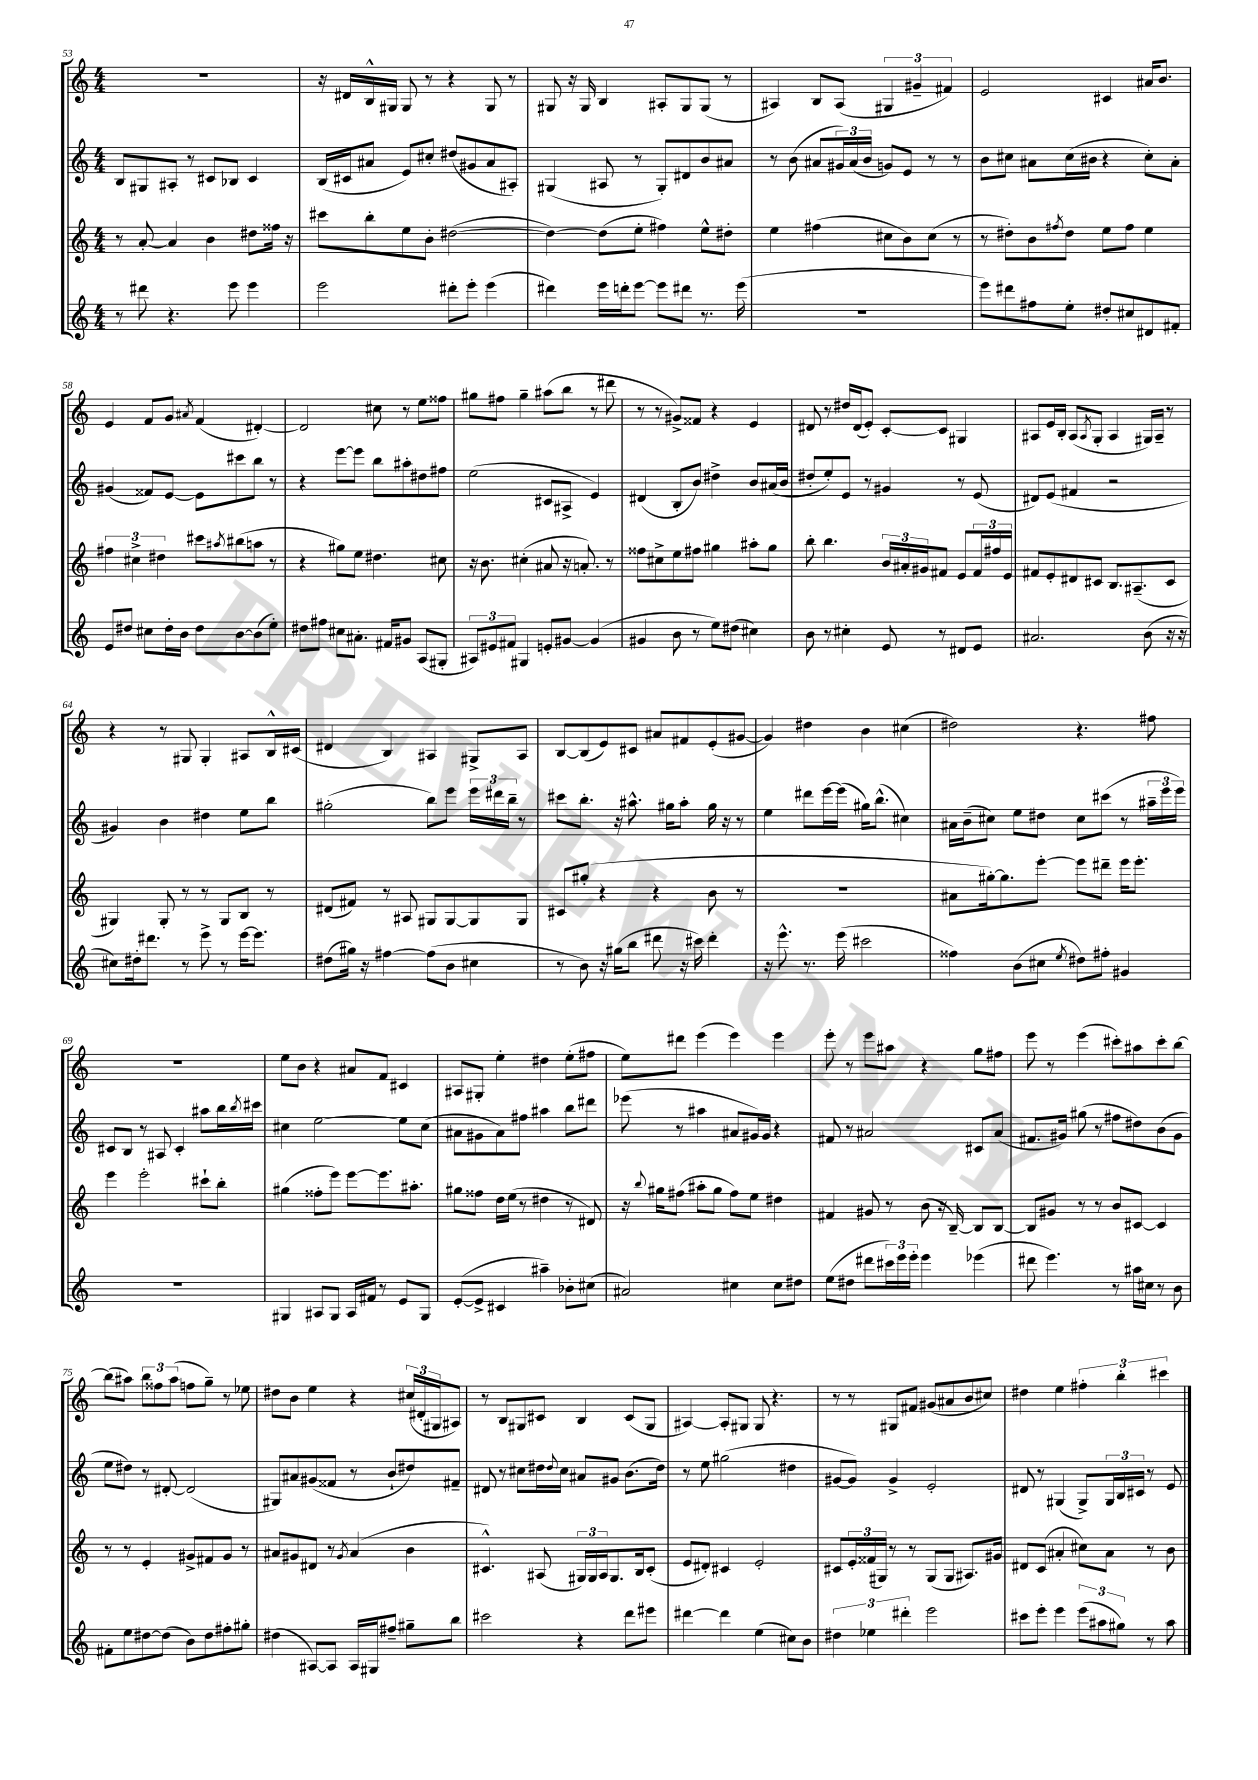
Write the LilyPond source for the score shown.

<<
\new StaffGroup <<
\new Staff = "s0" {
    \clef treble \key c \major \numericTimeSignature \time 4/4
    R1 |
    r16 dis'16 b16-^ gis16 gis8 r8 r4 gis8 r8 |
    gis8 r16 gis16 b4 ais8-. gis8 gis8( r8 |
    ais4) b8 ais8( \tuplet 3/2 { gis4 gis'4-- fis'4) } |
    e'2 cis'4 ais'16 b'8. |
    e'4 f'8 g'8 \acciaccatura { ais'8 } f'4( dis'4~-.) |
    dis'2 cis''8 r8 e''8 fisis''8 |
    gis''8 fis''8 gis''4-- ais''8( b''8 r8 dis'''8 |
    r8 r8 gis'8->) fisis'8 r4 e'4 |
    dis'8 r8 dis''16 dis'16( e'8-.) c'8~-. c'8 gis4 |
    ais8 e'16 b16-. ais8( \acciaccatura { ais8 } g8-. ais4 gis16) ais16-- r8 |
    r4 r8 gis8 gis4-. ais8 b16-^ cis'16( |
    dis'4 b4) ais4 gis8-> ais8 |
    b8~ b8( e'8) cis'8 ais'8 fis'8 e'8-.( gis'8~ |
    gis'4) dis''4 b'4 cis''4( |
    dis''2) r4. fis''8 |
    r1 |
    e''8 b'8 r4 ais'8 f'8 cis'4 |
    ais8 gis8-. e''4-. dis''4 e''8-.( fis''8 |
    e''8) dis'''8 e'''4( e'''4) e'''4 |
    e'''8-. r8 e'''8 ais''8 r4 g''8 fis''8 |
    e'''8 r8 e'''4( cis'''8-.) ais''8 cis'''8-. b''8~ |
    b''8( ais''8) \tuplet 3/2 { b''8 fisis''8 ais''8( } f''8 g''8--) r8 ees''8 |
    dis''8 b'8 e''4 r4 \tuplet 3/2 { cis''16( dis'16-. gis16 } ais8) |
    r8 b8 gis8 cis'8 b4 cis'8( gis8 |
    ais4~) ais8-. gis8 gis8 r4. |
    r8 r8 gis8 fis'8 gis'8( ais'8 b'8 cis''8) |
    dis''4 e''4 \tuplet 3/2 { fis''4-. b''4-. cis'''4 } \bar "|." |
}
\new Staff = "s1" {
    \clef treble \key c \major \numericTimeSignature \time 4/4
    b8 gis8 ais8-. r8 cis'8 bes8 cis'4 |
    b16( cis'16 ais'8 e'8) cis''8-. dis''8( gis'8 ais'8 ais8-.) |
    gis4( ais8 r8 gis8-.) dis'8 b'8 ais'8 |
    r8 b'8( ais'8 \tuplet 3/2 { gis'16) ais'16( b'16 } g'8) e'8 r8 r8 |
    b'8 cis''8 ais'8 cis''16( bis'16 r4 cis''8-.) ais'8-. |
    gis'4( fisis'8) e'8~ e'8 cis'''8 b''8 r8 |
    r4 e'''8~ e'''8 b''8 ais''8-. dis''8 fis''8 |
    e''2( cis'8 ais8-> e'4) |
    dis'4( b8-. b'8) dis''4-> b'8 ais'16( b'16 |
    dis''8-. e''8-.) e'8 r8 gis'4 r8 e'8( |
    dis'8) e'8( fis'4 r2 |
    gis'4) b'4 dis''4 e''8 b''8 |
    gis''2-.( b''8) e'''8 \tuplet 3/2 { e'''16 dis'''16 b''16-- } r8 |
    cis'''8 b''8.-. r16 ais''8.-^ gis''16 ais''8-. gis''16 r16 r8 |
    e''4 dis'''8 e'''16~ e'''16( gis''16) b''8.-^( cis''4) |
    ais'16 b'16--( cis''8) e''8 dis''8 cis''8 cis'''8( r8 \tuplet 3/2 { ais''16-- e'''16 e'''16) } |
    cis'8 b8 r8 ais8 cis'4-. ais''8 b''16 \acciaccatura { b''8 } cis'''16 |
    cis''4 e''2~ e''8 cis''8( |
    ais'8 gis'8 ais'8) fis''8 ais''4 b''8 dis'''8 |
    ees'''8( r8 ais''4 ais'8 gis'16) gis'16 r4 |
    fis'8 r8 ais'2 cis'8 ais'8( |
    fis'8. gis'16) gis''8( r8 fis''8 dis''8) b'8( gis'8 |
    e''8 dis''8) r8 dis'8~-. dis'2( |
    gis8) ais'8 gis'8( fisis'8 r8 b'8-! dis''8) fis'8-- |
    dis'8 r8 cis''8 dis''16 \appoggiatura { dis''8 } cis''16 ais'8 gis'8 b'8.( dis''16) |
    r8 e''8 gis''2( dis''4 |
    gis'8~ gis'8) gis'4-> e'2-. |
    dis'8 r8 gis4( gis8->) \tuplet 3/2 { gis16 b16 cis'16 } r8 e'8 \bar "|." |
}
\new Staff = "s2" {
    \clef treble \key c \major \numericTimeSignature \time 4/4
    r8 a'8~-. a'4 b'4 dis''8 fisis''16 r16 |
    cis'''8 b''8-. e''8 b'8-. dis''2~( |
    dis''4~) dis''8( e''8-. fis''4) e''8-^ dis''8-. |
    e''4 fis''4( cis''8 b'8) cis''8( r8 |
    r8 dis''8-.) b'8 \acciaccatura { fis''8 } dis''8 e''8 fis''8 e''4 |
    \tuplet 3/2 { fis''4 cis''4-> dis''4 } cis'''8 \acciaccatura { ais''8 } bis''8( a''8 r8 |
    r4 gis''8) e''8 dis''4. cis''8 |
    r16 b'8. cis''4-.( ais'8 r16 a'8.-.) r8 |
    fisis''8 cis''8-> e''8 fis''8 gis''4 ais''8-. gis''8 |
    b''8-. b''4. \tuplet 3/2 { b'16 ais'16-. gis'16 } fis'8 e'8 \tuplet 3/2 { fis'16 fis''16 e'16 } |
    fis'8 e'8-. dis'8 cis'8 b8. ais8.--( cis'8 |
    gis4) gis8-. r8 r8 gis8 b8 r8 |
    dis'8( fis'8) r8 ais8 gis8 gis8~ gis8 gis8 |
    cis'8 gis''8-.( r4 r4 b'8 r8 |
    R1 |
    ais'8 gis''16~-.) gis''8. e'''8~-. e'''8 dis'''8-- e'''16 e'''8.-. |
    e'''4 e'''2-. cis'''8-! b''8-. |
    gis''4( fisis''8-. e'''8) e'''8~ e'''8. ais''8.-. |
    gis''8 fisis''8 d''16 e''16( r8 dis''4 r8 dis'8) |
    r16 \appoggiatura { b''8 } gis''16 fis''8( ais''8-. gis''8 fis''8) e''8 dis''4 |
    fis'4 gis'8 r8 b'8( r16 b16~--) b8 b8~ |
    b8 gis'8 r8 r8 b'8 cis'8~ cis'4 |
    r8 r8 e'4-. gis'8-> fis'8 gis'8 r8 |
    ais'8 gis'8 dis'8 r8 \acciaccatura { gis'8 } ais'4( b'4 |
    cis'4.-^) ais8( \tuplet 3/2 { gis16) gis16 ais16 } gis8. b16 cis'8-.( |
    e'8 dis'8-.) cis'4 e'2-. |
    cis'8 \tuplet 3/2 { e'16-. fisis'16( gis16) } r8 r8 gis8( gis8 ais8.) gis'16 |
    dis'8 c'8( ais'4-. cis''8) ais'8 r8 b'8 \bar "|." |
}
\new Staff = "s3" {
    \clef treble \key c \major \numericTimeSignature \time 4/4
    r8 dis'''8 r4. e'''8 e'''4 |
    e'''2 dis'''8-. e'''8-. e'''4( |
    dis'''4) e'''16 d'''16-. e'''8~ e'''8 dis'''8 r8. e'''16( |
    R1 |
    e'''8) dis'''8 fis''8 e''8-. dis''8-. cis''8 dis'8 fis'8-. |
    e'8 dis''8 cis''8 dis''16-. b'16 dis''8 b'8~ b'8( e''8-.) |
    dis''8 fis''8 cis''8 ais'8.-. fis'16 gis'8 a8( gis8-. |
    \tuplet 3/2 { ais8) eis'8 fis'8 } gis4 e'8-. gis'8~ gis'4( |
    gis'4 b'8 r8 e''8) dis''8( cis''4) |
    b'8 r8 cis''4-. e'8 r8 dis'8 e'8 |
    ais'2. b'8( r16 r16 |
    cis''8) dis''16-. dis'''8. r8 e'''8-> r8 e'''16~ e'''8. |
    dis''8( gis''16) r16 fis''4~ fis''8( b'8 cis''4 |
    r8 b'8) r16 gis''16( b''8 dis'''8 r16 cis'''16) dis'''4-. |
    r16 e'''8.-^ r8. e'''16( cis'''2 |
    fisis''4) b'8( cis''8 \acciaccatura { e''8 } dis''8) fis''8-. gis'4 |
    R1 |
    gis4 ais8 gis8 ais16 fis'16 r8 e'8 gis8 |
    e'8~-.( e'8-> cis'4 ais''4--) bes'8-. cis''8( |
    ais'2) cis''4 cis''8 dis''8 |
    e''8( dis''8 dis'''8 \tuplet 3/2 { cis'''16) e'''16 e'''16-. } e'''4 ees'''4( |
    dis'''8 e'''4.) r8 ais''16 cis''16 r8 b'8 |
    fis'8-. e''8 dis''8~ dis''8( b'8) dis''8 fis''8-. gis''8-. |
    dis''4( ais8~) ais8 ais16 gis16 fis''8-- gis''8-- b''8 |
    cis'''2 r4 d'''8 eis'''8 |
    dis'''4~ dis'''4 e''4( cis''8) b'8 |
    \tuplet 3/2 { dis''4 ees''4 dis'''4-. } e'''2 |
    cis'''8 e'''8-. e'''4 \tuplet 3/2 { e'''8( ais''8 gis''8) } r8 ais''8 \bar "|." |
}
>>
>>
\layout { \context { \Score currentBarNumber = #53 } }
